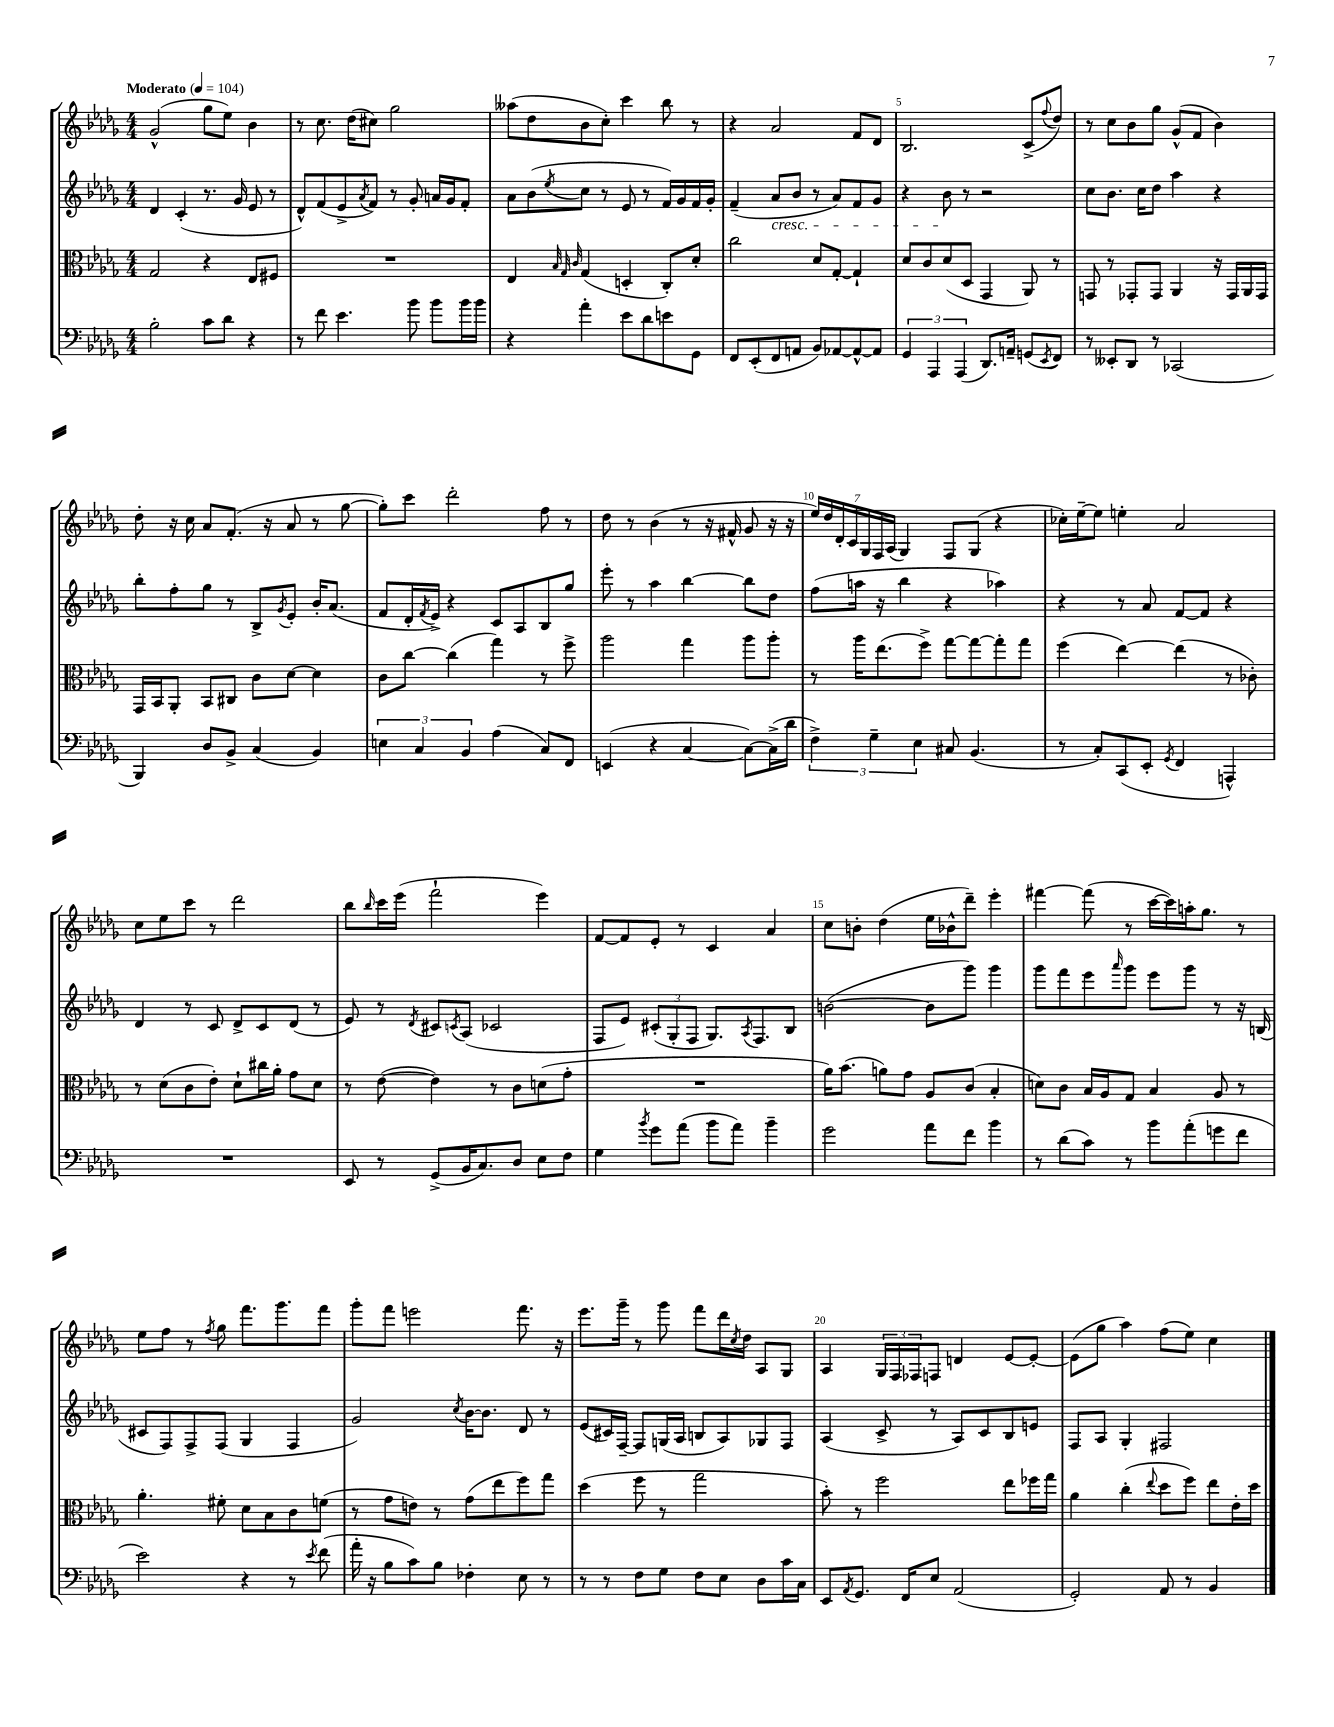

**kern	**kern	**kern	**kern
*staff4	*staff3	*staff2	*staff1
*clefF4	*clefC3	*clefG2	*clefG2
*k[b-e-a-d-g-]	*k[b-e-a-d-g-]	*k[b-e-a-d-g-]	*k[b-e-a-d-g-]
*M4/4	*M4/4	*M4/4	*M4/4
*MM104	*MM104	*MM104	*MM104
2B-'\	2G-/	4d-/	(2g-^^/
.	.	(4c'/	.
8c\L	4r	8.r	8gg-\L
8d-\J	.	.	8ee-\J)
.	.	16g-/	.
4r	8E-/L	8e-/	4b-\
.	8F#/J	8r	.
=	=	=	=
8r	1r	8d-^^/L)	8r
8f\	.	(8f/	8.cc\
4.e-\	.	8e-^/	.
.	.	.	(16dd-\LK
.	.	8qa-/	.
.	.	8f/J)	8cc#\J)
.	.	8r	2gg-\
8b-\	.	8g-'/	.
8b-\L	.	16a/LL	.
.	.	16g-/J	.
16b-\L	.	8f'/J	.
16b-\JJ	.	.	.
=	=	=	=
4r	4E-/	8a-\L	(8aa--\L
.	.	(8b-\	8dd-\
.	32qqB-/	.	.
.	32qqG-/	.	.
.	32qqc/	8qee-/	.
4a-'\	(4G-/	8cc\J	8b-\
.	.	8r	8cc'\J)
8e-\L	4D'/	8e-/	4ccc\
8d-\	.	8r	.
8e\	8C'/L)	16f/LL)	8bb-\
.	.	16g-/	.
8GG-\J	8d-'/J	16f/	8r
.	.	16g-'/JJ	.
=	=	=	=
8FF/L	2cc\	(4f~/	4r
(8EE-'/	.	.	.
8FF/	.	8a-/L	2a-/
8AA/J	.	8b-/J	.
8BB-/L)	8d-/L	8r	.
[8AA-/	[8G-'/J	8a-/L)	.
8AA-^^/_	4G-`/]	8f/	8f/L
8AA-/]J	.	8g-/J	8d-/J
=	=	=	=
6GG-/	8d-/L	4r	2.B-/
.	8c/	.	.
6AAA-/	.	.	.
.	(8d-/	8b-\	.
(6AAA-/	.	.	.
.	8D-/J	8r	.
8.DD-/L)	4GG-/	2r	.
16AA~/Jk	.	.	.
(8GG/L	8AA-/)	.	(8c^/L
8qEE-/	.	.	8qqff/
8FF/J)	8r	.	8dd-/J)
=	=	=	=
8r	8GG/	8cc\L	8r
8EE--'/L	8r	8.b-\J	8cc\L
8DD-/J	8GG-'/L	.	8b-\
.	.	16cc\LK	.
8r	8GG-/J	8dd-\J	8gg-\J
(2CC-/	4AA-/	4aa-\	(8g-^^/L
.	.	.	8f/J
.	16r	4r	4b-\)
.	16GG-/LL	.	.
.	16AA-/	.	.
.	16GG-/JJ	.	.
=	=	=	=
4BBB-/)	16GG-/LL	8bb-'\L	8dd-'\
.	16BB-/J	.	.
.	8AA-'/J	8ff'\	16r
.	.	.	16cc\
8D-/L	8BB-/L	8gg-\J	8a-/L
8BB-^/J	8C#/J	8r	(8.f'/J
(4C/	8c\L	8B-^/L	.
.	.	.	16r
.	.	8qg-/	.
.	[8d-\J	8e-'/J	8a-/
4BB-/)	4d-\]	16b-'/LK	8r
.	.	(8.a-/J	.
.	.	.	[8gg-\
=	=	=	=
6E\	8c\L	8f/L	8gg-'\]L)
.	[8cc\J	16d-'/L	8ccc\J
6C/	.	.	.
.	.	8qf/	.
.	.	16e-^/JJ)	.
.	(4cc\]	4r	2ddd-'\
6BB-/	.	.	.
(4A-\	4gg-\)	8c/L	.
.	.	8A-/	.
8C/L)	8r	8B-/	8ff\
8FF/J	8ff^\	8gg-/J	8r
=	=	=	=
(4EE/	2aa-\	8eee-'\	8dd-\
.	.	8r	8r
4r	.	4aa-\	(4b-\
[4C/	4gg-\	[4bb-\	8r
.	.	.	16r
.	.	.	16f#^^/
8C\_L)	8aa-\L	8bb-\]L	8g-/
(16C^\]L	8aa-'\J	8dd-\J	16r
16d-\JJ	.	.	16r
=	=	=	=
6F^\)	8r	(8ff\L	28ee-/LL)
.	.	.	28dd-/
.	.	.	28d-'/
.	.	.	28c/
.	16aa-\LK	16aa\Jk	.
.	.	.	28G-/
6G-~\	.	.	.
.	.	.	28F/
.	(8.ee-\	16r	.
.	.	.	(28A-/JJ
.	.	4bb-\	4G-/)
6E-\	.	.	.
.	8ff^\J)	.	.
8C#/	[8gg-\L	4r	8F/L
(4.BB-/	8gg-\_	.	(8G-/J
.	8gg-'\]	4aa-\)	4r
.	8gg-\J	.	.
=	=	=	=
8r	(4ff\	4r	16cc-'\LL)
.	.	.	[16ee-~\J
8C'/L)	.	.	8ee-\]J
(8CC/	[4ee-\)	8r	4ee'\
8EE-'/J	.	8a-/	.
8qGG-/	.	.	.
4FF/	(4ee-\]	[8f/L	2a-/
.	.	8f/]J	.
4AAA^^/)	8r	4r	.
.	8c-'\)	.	.
=	=	=	=
1r	8r	4d-/	8cc\L
.	(8d-\L	.	8ee-\
.	8c\	8r	8ccc\J
.	8e-'\J)	8c/	8r
.	8d-`\L	8d-^/L	2ddd-\
.	16cc#\L	8c/	.
.	16a-'\JJ	.	.
.	8g-\L	(8d-/J	.
.	8d-\J	8r	.
=	=	=	=
8EE-/	8r	8e-/)	8bb-\L
.	.	.	16qqbb-/
8r	([8e-\	8r	16ccc\L
.	.	.	(16eee-\JJ
.	.	8qd-/	.
(8GG-^/L	4e-\])	8c#/L	2fff`\
.	.	8qc/	.
16BB-/K	.	(8A-/J	.
8.C/)	.	.	.
.	8r	2c-/	.
8D-/J	8c\L	.	.
8E-\L	(8d\	.	4eee-\)
8F\J	8g-'\J	.	.
=	=	=	=
4G-\	1r	8F/L	[8f/L
.	.	8e-/J)	8f/]
8qb-/	.	.	.
8g-\L	.	(12c#'/L	8e-'/J
.	.	12G-'/	.
(8a-\J	.	.	8r
.	.	12F/J	.
8b-\L	.	8.G-/L)	4c/
8a-\J)	.	.	.
.	.	8qA-/	.
.	.	8.F/	.
4b-~\	.	.	4a-/
.	.	8B-/J	.
=	=	=	=
2g-\	16a-\LK)	([2b\	8cc\L
.	(8.b-\J	.	.
.	.	.	8b'\J
.	8a\L)	.	(4dd-\
.	8g-\J	.	.
8a-\L	8A-/L	8b\]L	16ee-\LL
.	.	.	16b-^^\J
8f\J	(8c/J	8ggg-\J)	8ddd-~\J)
4b-\	4B-'/	4ggg-\	4eee-'\
=	=	=	=
8r	8d\L)	8ggg-\L	[4fff#\
(8d-\L	8c\J	8fff\	.
8c\J)	16B-/LL	8eee-\	(8fff#\]
.	16A-/J	.	.
.	.	16qqaaa-/	.
8r	8G-/J	8ggg-\J	8r
8b-\L	4B-/	8eee-\L	[16ccc\LL
.	.	.	16ccc\])
(8a-'\	.	8ggg-\J	16aa'\J
.	.	.	8.gg-\J
8g\	8A-/	8r	.
8f\J	8r	16r	8r
.	.	(16B/	.
=	=	=	=
2e-\)	4.a-'\	8c#/L	8ee-\L
.	.	8F/)	8ff\J
.	.	8F^/	8r
.	.	.	8qff/
.	8f#'\	(8F/J	8gg-\
4r	8d-\L	4G-/	8.fff\L
.	8B-\	.	.
.	.	.	8.ggg-\
8r	8c\	4F/	.
8qe-/	.	.	.
(8f\	(8f\J	.	8fff\J
=	=	=	=
16a-'\	8r	2g-/)	8ggg-'\L
16r	.	.	.
8B-\L	8g-\L	.	8fff\J
8c\)	8e\J)	.	2eee\
8B-\J	8r	.	.
.	.	8qcc/	.
4F-'\	(8g-\L	[16b-\LK	.
.	.	8.b-\]J	.
.	8ee-\	.	.
8E-\	8ff\)	8d-/	8.fff\
8r	8gg-\J	8r	.
.	.	.	16r
=	=	=	=
8r	(4dd-\	(8e-/L	8.eee-\L
8r	.	16c#/L)	.
.	.	[16F~/JJ	16ggg-~\Jk
8F\L	8ff\	8F/]L	8r
8G-\J	8r	(16G/L	8ggg-\
.	.	16A-/JJ	.
8F\L	2gg-\	8B/L	8fff\L
8E-\J	.	8A-/)	16ddd-\L
.	.	.	8qcc/
.	.	.	16dd-\JJ
8D-\L	.	8G-/	8A-/L
16c\L	.	8F/J	8G-/J
16C\JJ	.	.	.
=	=	=	=
8EE-/L	8b-'\)	(4A-/	4A-/
8qAA-/	.	.	.
8.GG-/J	8r	.	.
.	2ff\	8c^/	24G-/LL
.	.	.	24F/
16FF/LK	.	.	.
.	.	.	24F-/J
8E-/J	.	8r	8F/J
(2AA-/	.	8A-/L)	4d/
.	.	8c/	.
.	8ee-\L	8B-/	[8e-/L
.	16ff-\L	8e/J	8e-'/_J
.	16gg-\JJ	.	.
=	=	=	=
2GG-'/)	4a-\	8F/L	(8e-\]L
.	.	8A-/J	8gg-\J
.	(4cc'\	4G-'/	4aa-\)
.	8qqee-/	.	.
8AA-/	8dd-\L	2F#/	(8ff\L
8r	8ff\J)	.	8ee-\J)
4BB-/	8ee-\L	.	4cc\
.	16e-'\L	.	.
.	16dd-\JJ	.	.
==	==	==	==
*-	*-	*-	*-
